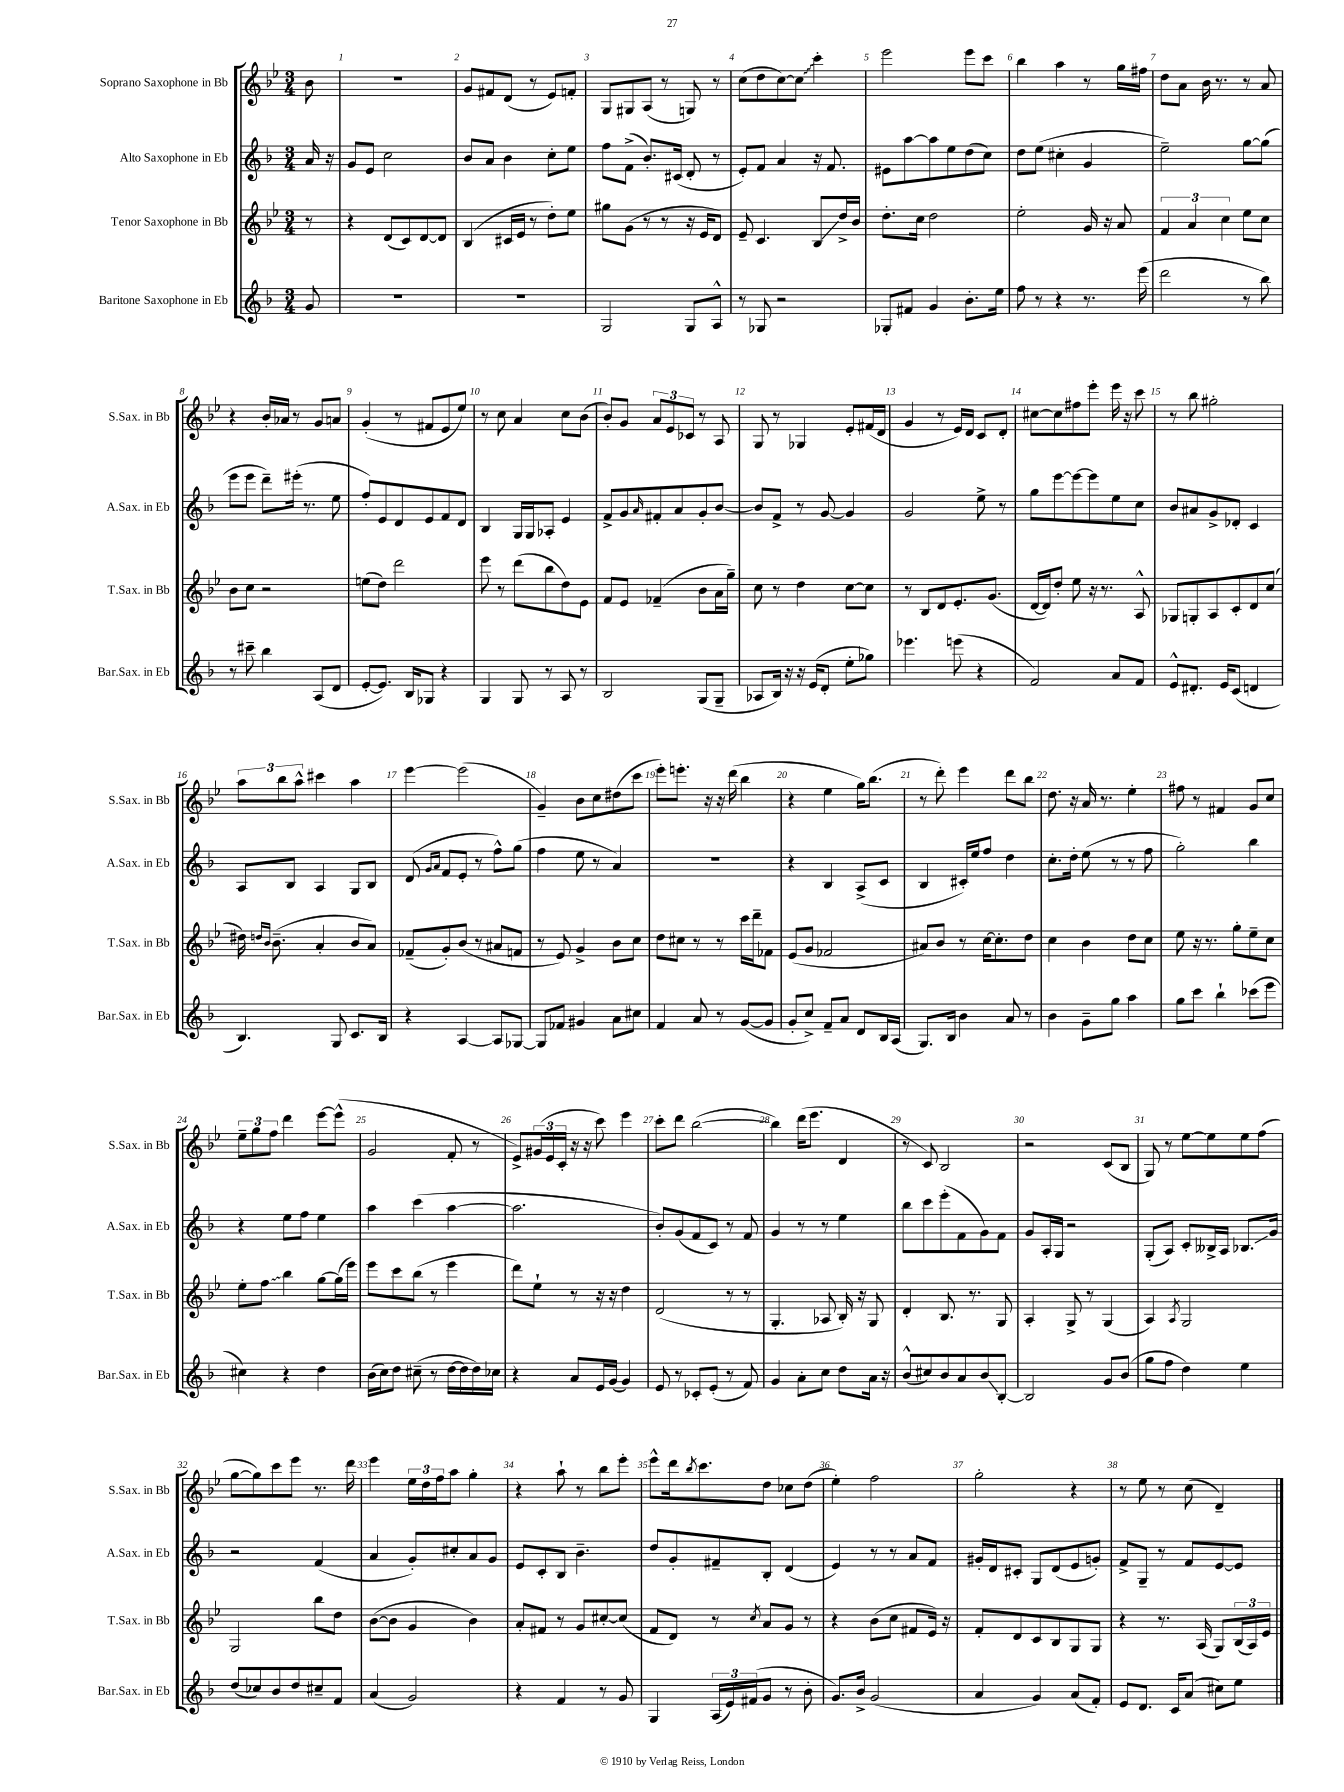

**kern	**kern	**kern	**kern
*staff4	*staff3	*staff2	*staff1
*clefG2	*clefG2	*clefG2	*clefG2
*k[b-]	*k[b-e-]	*k[b-]	*k[b-e-]
*M3/4	*M3/4	*M3/4	*M3/4
8g/	8r	16a/	8b-\
.	.	16r	.
=	=	=	=
2.r	4r	8g/L	2.r
.	.	8e/J	.
.	(8d/L	2cc\	.
.	8c/)	.	.
.	[8d/	.	.
.	8d/]J	.	.
=	=	=	=
2.r	(4B-/	8b-/L	8g/L
.	.	8a/J	8f#/
.	16c#/LL	4b-\	(8d/J
.	16e-/JJ	.	.
.	8r	.	8r
.	8dd'\L)	8cc'\L	8e-/L)
.	8ee-\J	8ee\J	8f'/J
=	=	=	=
2G/	8gg#\L	8ff\L	8G/L
.	(8g\J	(8f^\J	8G#/
.	8r	8.b-'/L)	(8A/J
.	8r	.	8r
.	.	(16c#/Jk	.
8G/L	16r	8d'/	8G/)
.	16e-/LK	.	.
8A^^/J	8d/J)	8r	8r
=	=	=	=
8r	8e-~/	8e'/L)	(8cc\L
8G-/	4.c/	8f/J	8dd\
2r	.	4a/	[8cc\)
.	.	.	8cc\]J
.	8B-/L	16r	4ccc'\
.	.	8.f/	.
.	16dd^/L	.	.
.	16b-/JJ	.	.
=	=	=	=
8G-'/L	8.dd'\L	8e#\L	2eee-\
8f#/J	.	[8aa\	.
.	16cc\Jk	.	.
4g/	2dd\	8aa\]	.
.	.	8ee\	.
8.b-'\L	.	(8dd\	8eee-\L
.	.	8cc\J)	8ccc\J
16ee\Jk	.	.	.
=	=	=	=
8ff\	2ee-'\	8dd\L	4bb-\
8r	.	(8ee\J	.
4r	.	4cc#'\	4aa\
8.r	16g/	4g/	8r
.	16r	.	.
.	8a/	.	16gg\LL
(16eee\	.	.	16ff#\JJ
=	=	=	=
2ddd\	6f/	2ee~\)	8dd\L
.	.	.	8a\J
.	6a/	.	.
.	.	.	16b-\
.	.	.	8.r
.	6cc\	.	.
8r	8ee-\L	[8gg\L	8r
8bb-\)	8cc\J	(8gg\]J	8a/
=	=	=	=
8r	8b-\L	8eee\L	4r
8ccc#~\	8cc\J	8eee\J	.
4bb-\	2r	8ddd~\L)	16b-'/LL
.	.	.	16a-/JJ
.	.	(16eee#'\Jk	8r
.	.	8.r	.
(8A/L	.	.	8g/L
8d/J	.	8ee\	8a/J
=	=	=	=
[8e'/L	(8ee\L	8ff'/L)	(4g'/
8.e/]J)	8dd\J)	8e/	.
.	2ddd\	8d/	8r
16B-/LK	.	.	.
8G-/J	.	8e/	8f#/L
4r	.	8f/	8e-/
.	.	8d/J	8ee-/J)
=	=	=	=
4G/	8eee-\	4B-/	8r
.	8r	.	8cc\
8G/	(8ddd\L	16G/LL	4a/
.	.	16G/J	.
8r	8bb-\	8A-'/J	.
8A/	8dd\)	4e/	8cc\L
8r	8e-\J	.	(8b-\J
=	=	=	=
2B-/	8f/L	8f^/L	8b-'/L)
.	8e-/J	8g/	8g/J
.	.	16qqa/	.
.	(4f-~/	8f#'/	12a/L
.	.	.	12e-/
.	.	8a/	.
.	.	.	12c-/J
(8G/L	8b-\L	8g'/	8r
8G~/J	16a\L	[8b-/J	8A/
.	16gg~\JJ)	.	.
=	=	=	=
8A-/L	8cc\	8b-/]L	8G/
16B-/Jk)	8r	8f^/J	8r
16r	.	.	.
16r	4dd\	8r	4G-/
(16e/LK	.	.	.
8d'/J	.	[8g/	.
8ee'\L	[8cc\L	4g/]	8e-'/L
8gg-\J)	8cc\]J	.	(16f#/L
.	.	.	16d/JJ
=	=	=	=
4.eee-\	8r	2g/	4g/
.	8B-/L	.	.
.	8d/	.	8r
(8eee\	8.e-'/	.	16e-/LL)
.	.	.	16d/JJ
4r	.	8ee^\	8c/L
.	(8.g/J	.	.
.	.	8r	8d'/J
=	=	=	=
2f/)	[16d/LL	8gg\L	[8cc#\L
.	16d/]J)	.	.
.	8dd'/J	[8eee\	8cc#\]
.	8ee-\	8eee\_	8ff#\
.	16r	8eee\]	8eee-'\J
.	8.r	.	.
8a/L	.	8ee\	16eee-\
.	.	.	16r
8f/J	8A^^/	8cc\J	8ccc\
=	=	=	=
8e^^/L	8G-/L	8b-/L	8r
8.d#'/J	8G'/	8a#/	8bb-\
.	8A/	8g^/	2gg#'\
16e/LK	.	.	.
(8c/J	8c'/	8d-'/J	.
4d/	8d/	4c/	.
.	(8cc/J	.	.
=	=	=	=
4.B-/)	16dd#\)	8A/L	12aa\L
.	16qqdd/LL	.	.
.	16qqb-/JJ	.	.
.	(8.b-~\	.	.
.	.	.	12bb-\
.	.	8B-/J	.
.	.	.	12aa^^\J
.	4a'/	4A/	4ccc#\
8G/	.	.	.
8.c/L	8b-/L	8G/L	4aa\
.	8a/J)	8B-/J	.
16B-/Jk	.	.	.
=	=	=	=
4r	(8f-~/L	(8d/	[4eee-\
.	.	16qqg/LL	.
.	.	16qqa/JJ	.
.	8g'/)	8f/L	.
[4A/	(8b-/J	8e'/J	(2eee-\]
.	8r	8r	.
8A/]L	8a#/L	8ff^^\L)	.
[8G-/J	8f/J	(8gg\J	.
=	=	=	=
8G-/]L	8r	4ff\	4g~/)
8f-/J	8e-/)	.	.
4g#/	4g^/	8ee\	8b-\L
.	.	8r	8cc\
8a\L	8b-\L	4a/)	(8dd#\
8cc#\J	8cc\J	.	8ccc\J
=	=	=	=
4f/	8dd\L	2.r	8eee-'\L)
.	8cc#\J	.	8.eee'\J
8a/	8r	.	.
.	.	.	16r
8r	8r	.	16r
.	.	.	(16ddd\
([8g/L	16ccc\LL	.	4bb-\
.	16ddd~\J	.	.
8g/]J	8f-\J	.	.
=	=	=	=
8g'/L	(8e-/L	4r	4r
8cc^/J)	8g/J	.	.
8f~/L	2f-/	4B-/	4ee-\
8a/J	.	.	.
8d/L	.	(8A^/L	16gg\LK)
.	.	.	(8.bb-\J
16B-/L	.	8c/J	.
(16A/JJ	.	.	.
=	=	=	=
8.G/L)	8a#/L)	4B-/	8r
.	8b-/J	.	8ddd'\)
16B-/Jk	.	.	.
4b-\	8r	16c#'/LL)	4eee-\
.	.	16ee/J	.
.	[16cc\LK	8ff/J	.
.	8.cc'\]	.	.
8a/	.	4dd\	8ddd\L
8r	8dd\J	.	8bb-\J
=	=	=	=
4b-\	4cc\	8.cc'\L	8.dd\
.	.	16dd'\Jk	16r
8g~\L	4b-\	(8ee\	16a/
.	.	.	8.r
8gg\J	.	8r	.
4aa\	8dd\L	8r	4ee-'\
.	8cc\J	8ff\	.
=	=	=	=
8gg\L	8ee-\	2gg'\)	8ff#\
8ccc\J	16r	.	8r
.	8.r	.	.
4bb-`\	.	.	4f#/
.	8gg'\L	.	.
(8ccc-\L	8ee-~\	4bb-\	8g/L
8eee\J	8cc\J	.	8cc/J
=	=	=	=
4cc#\)	8ee-'\L	4r	12ee-~\L
.	.	.	12gg\
.	8ff\J	.	.
.	.	.	12ff\J
4r	4bb-\	8ee\L	4ddd\
.	.	8ff\J	.
4dd\	[8gg\L	4ee\	[8eee-\L
.	(16gg\]L	.	(8eee-^^\]J
.	16eee-\JJ)	.	.
=	=	=	=
(16b-\LL	8eee-\L	4aa\	2g/
16cc\J)	.	.	.
8dd\J	8ccc\	.	.
(8cc#~\	(8bb-\J	(4ccc\	.
8r	8r	.	.
[16dd\LL	4eee-\	[4aa\	8f'/
16dd\]	.	.	.
16dd\)	.	.	8r
16cc-\JJ	.	.	.
=	=	=	=
4r	8ddd\L)	2.aa\]	8e-^/L)
.	8ee-`\J	.	(24g#/L
.	.	.	24e-/
.	.	.	24c'/JJ
8a/L	8r	.	16r
.	.	.	16r
16e/L	16r	.	8ccc\)
(16g/JJ	16r	.	.
4g/)	4dd\	.	4eee-\
=	=	=	=
8e/	(2d/	8b-'/L)	8ccc'\L
8r	.	(8g/	8ddd\J
8c-'/L	.	8f/	([2bb-\
(8e'/J	.	8c/J)	.
8r	8r	8r	.
8f/)	8r	8f/	.
=	=	=	=
4g/	4.G'/	4g/	4bb-\])
8a'\L	.	8r	(16ddd\LK
.	.	.	8.eee-\J
8cc\J	8A-/	8r	.
8dd\L	16B-'/)	4ee\	4d/
.	16r	.	.
16a\Jk	8G/	.	.
16r	.	.	.
=	=	=	=
(8b-^^/L	4d'/	8bb-\L	8r
8cc#/)	.	8ccc\	8c/)
8b-/	8.B-/	(8eee'\	2B-/
8a/	.	8f\	.
.	8.r	.	.
8b-/	.	8g\)	.
[8B-'/J	8G/	8f\J	.
=	=	=	=
2B-/]	4A'/	8g/L	2r
.	.	16A'/L	.
.	.	16G/JJ	.
.	8G^/	2r	.
.	8r	.	.
8g/L	(4G/	.	(8c/L
(8b-/J	.	.	8B-/J
=	=	=	=
8gg\L	4A/)	(8G'/L	8G/)
8ff\J	.	8A/J)	8r
.	8qA/	.	.
4dd\)	2G/	8c'/L	[8ee-\L
.	.	16B--^/L	8ee-\]
.	.	16A/JJ	.
4ee\	.	8.B-/L	8ee-\
.	.	.	(8ff\J
.	.	16g/Jk	.
=	=	=	=
(8dd/L	2G/	2r	[8gg\L
8cc-/)	.	.	8gg\])
8b-/	.	.	8ccc\
8dd/	.	.	8eee-\J
8cc#~/	8bb-\L	(4f/	8.r
8f/J	8dd\J	.	.
.	.	.	16ddd\
=	=	=	=
(4a/	([8b-\L	4a/	4eee-\
.	8b-\]J	.	.
2g/)	4g/	8g'/L)	24ee-\LL
.	.	.	24dd\
.	.	.	24ff\J
.	.	8cc#'/	8aa\J
.	4b-\)	8a/	4gg'\
.	.	8g/J	.
=	=	=	=
4r	8a'/L	8e/L	4r
.	8f#/J	8c'/	.
4f/	8r	8B-/J	8aa`\
.	8g/L	4.b-~\	8r
8r	[8cc#'/	.	8bb-\L
8g/	(8cc#/]J	.	8eee-'\J
=	=	=	=
4G/	8f/L	8dd/L	8eee-^^\L
.	8d/J)	8g'/	16ddd\k
.	.	.	8qbb-/
.	.	.	8.ccc\
(24A/LL	8r	8f#~/	.
24e/)	.	.	.
(24f#/J	.	.	.
.	8qcc/	.	.
8g/J	8a/L	8B-'/J	8dd\J
8r	8g/J	(4d/	8cc-\L
8b-'\	8r	.	(8dd\J
=	=	=	=
8.g/L)	4r	4e/)	4ee-'\)
16b-^/Jk	.	.	.
(2g/	(8b-\L	8r	2ff\
.	8cc\J	8r	.
.	8f#/L	8a/L	.
.	16e-/Jk)	8f/J	.
.	16r	.	.
=	=	=	=
4a/	8f'/L	16g#'/LL	2gg'\
.	.	16d/J	.
.	8d/	8c#'/J	.
4g/)	8c/	8G/L	.
.	8B-/	(8d/	.
(8a/L	8G/	8e/	4r
8f'/J)	8G/J	8g'/J)	.
=	=	=	=
8e/L	4r	8f^/L	8r
8.d/J	.	8G~/J	8ee-\
.	8.r	8r	8r
16c/LK	.	.	.
(8a/J	.	8f/L	(8cc\
.	(16A/	.	.
8cc#\L)	8G/L)	[8e/	4d~/)
8ee\J	(24B-/L	8e/]J	.
.	24A/)	.	.
.	24e-/JJ	.	.
==	==	==	==
*-	*-	*-	*-
